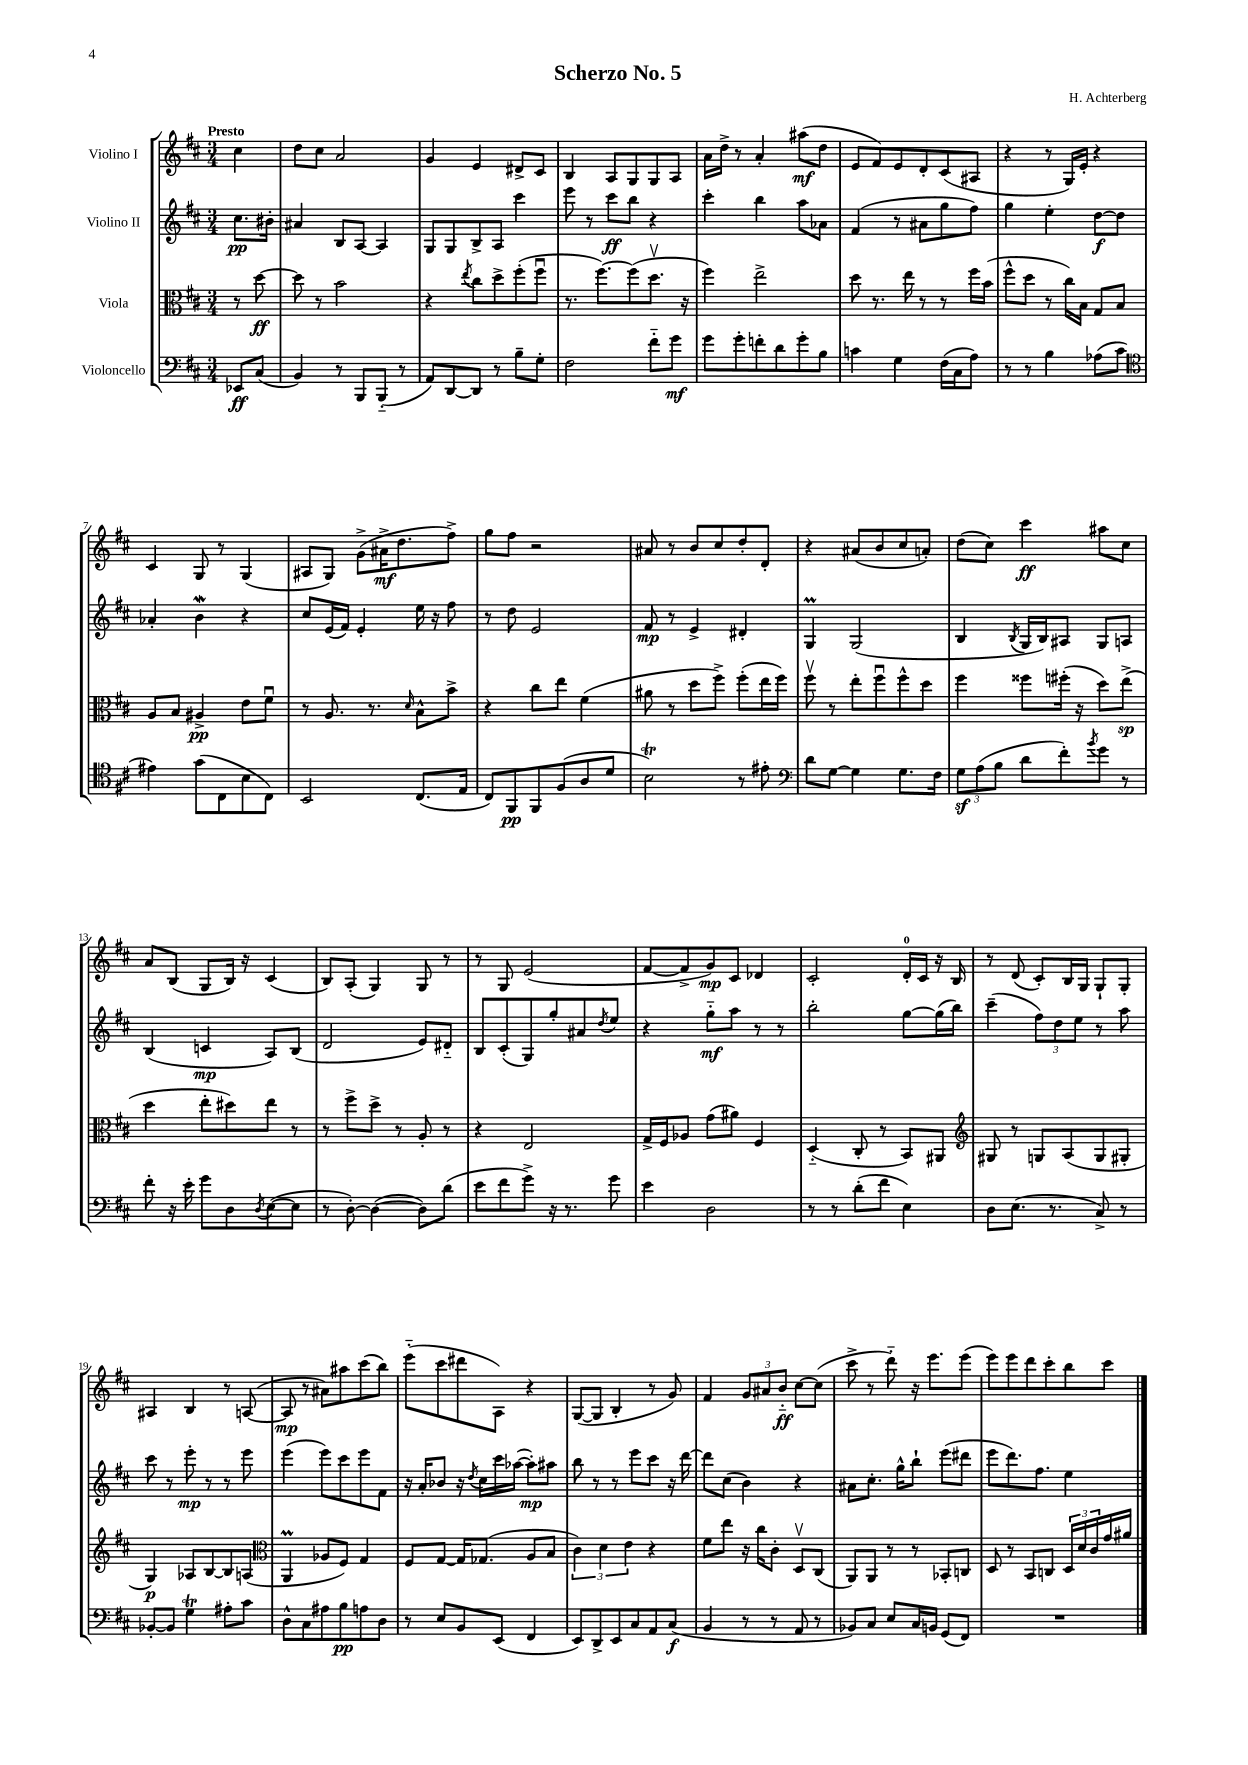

**kern	**kern	**kern	**kern
*staff4	*staff3	*staff2	*staff1
*clefF4	*clefC3	*clefG2	*clefG2
*k[f#c#]	*k[f#c#]	*k[f#c#]	*k[f#c#]
*M3/4	*M3/4	*M3/4	*M3/4
8EE-	8r	8.cc#	4cc#
(8C#	[8dd	.	.
.	.	16b#'	.
=	=	=	=
4BB)	8dd]	4a#	8dd
.	8r	.	8cc#
8r	2b	8B	2a
8BBB	.	[8A	.
(8BBB'~	.	4A]	.
8r	.	.	.
=	=	=	=
8AA)	4r	8G	4g
[8DD	.	8G	.
.	8qee	.	.
8DD]	8cc#	8B^	4e
8r	8dd^	8A	.
8B~	(8ff#'	4ccc#	8d#^
8G'	8ff#u	.	8c#
=	=	=	=
2F#	8.r	8eee	4B
.	.	8r	.
.	[8.ff#)	.	.
.	.	8ccc#	8A
.	(8ff#]	8bb	8G
8f#'~	8.ddv	4r	8G
8g	.	.	8A
.	16r	.	.
=	=	=	=
8g	4ff#)	4ccc#'	16a
.	.	.	16dd^
8g'	.	.	8r
8f'	2ee^	4bb	4a'
8d	.	.	.
8g'	.	8aa	(8aa#
8B	.	8a-	8dd
=	=	=	=
4c	8dd	(4f#	8e
.	8.r	.	8f#)
4G	.	8r	8e
.	16ee	.	.
.	8r	8a#	8d'
(16F#	8r	8gg	(8c#
16C#	.	.	.
8A)	16ff#	8ff#)	8A#
.	(16b	.	.
=	=	=	=
8r	8ff#^^	4gg	4r
8r	8dd	.	.
4B	8r	4ee'	8r
.	16cc#)	.	16G)
.	16B	.	16e'
(8A-	8G	[8dd	4r
8c#	8B	8dd]	.
=	=	=	=
*clefC4	*	*	*
4e#)	8A	4a-'	4c#
.	8B	.	.
(8g	4A#^	4b	8G
8C#	.	.	8r
8B	8e	4r	(4G
8C#)	8f#u	.	.
=	=	=	=
2BB	8r	8cc#	8A#
.	8.A	(16e	8G)
.	.	16f#)	.
.	.	4e'	(8g^
.	8.r	.	.
.	.	.	16a#^
.	.	.	8.dd
.	16qqd	.	.
(8.C#	8B^^	16ee	.
.	.	16r	.
.	8b^	8ff#	8ff#^)
16E	.	.	.
=	=	=	=
8C#)	4r	8r	8gg
8FF#	.	8dd	8ff#
8FF#	8cc#	2e	2r
(8F#	8ee	.	.
8A	(4f#	.	.
8d	.	.	.
=	=	=	=
2B)	8a#	8f#	8a#
.	8r	8r	8r
.	8dd	4e^	8b
.	8ff#^)	.	8cc#
8r	(8ff#'	4d#'	8dd'
8e#'	16ee	.	8d'
.	16ff#)	.	.
=	=	=	=
*clefF4	*	*	*
8d	8ff#v	4G	4r
[8G	8r	.	.
4G]	8ee'	(2G	(8a#
.	8ff#u	.	8b
8.G	8ff#^^	.	8cc#
.	8dd	.	8a')
16F#	.	.	.
=	=	=	=
12G	4ff#	4B	(8dd
(12A	.	.	.
.	.	.	8cc#)
12B	.	.	.
.	.	8qB	.
8d	8ff##	16G	4ccc#
.	.	16B)	.
8f#')	(16ff#'	8A#	.
.	16r	.	.
8qb	.	.	.
8g	8dd)	8G	8aa#
8r	(8ee^	8A	8cc#
=	=	=	=
8f#'	4dd	(4B	8a
16r	.	.	(8B
16e'	.	.	.
8g	8ee'	4c	8G
8D	8dd#)	.	16B)
.	.	.	16r
8qD	.	.	.
([8E	8ee	8A)	(4c#
8E]	8r	(8B	.
=	=	=	=
8r	8r	2d	8B)
[8D')	8ff#^	.	(8A'
(4D_	8dd^	.	4G)
.	8r	.	.
8D])	8A'	8e)	8G
(8d	8r	8d#'~	8r
=	=	=	=
8e	4r	8B	8r
8f#	.	(8c#'	8G
8g^)	2E	8G)	(2e
16r	.	8gg'	.
8.r	.	.	.
.	.	8a#	.
.	.	8qdd	.
8g	.	8ee	.
=	=	=	=
4e	16G^	4r	[8f#
.	16F#	.	.
.	8A-	.	8f#^]
2D	(8g	8gg'~	8g)
.	8a#)	8aa	8c#
.	4F#	8r	4d-
.	.	8r	.
=	=	=	=
8r	(4D'~	2bb'	2c#'
8r	.	.	.
(8d'	8C#'	.	.
8f#	8r	.	.
4E)	8BB)	[8gg	16d'
.	.	.	16c#
.	8AA#	(16gg]	16r
.	.	16bb)	16B
=	=	=	=
*	*clefG2	*	*
8D	8G#	(4ccc#~	8r
(8.E	8r	.	(8d
.	8G	12ff#)	8c#')
8.r	.	.	.
.	.	12dd	.
.	(8A	.	16B
.	.	12ee	.
.	.	.	16G
8C#^)	8G	8r	8G`
8r	8G#'	8aa	8G'
=	=	=	=
[8BB-'	4G)	8ccc#	4A#
8BB-]	.	8r	.
4G	8A-	8eee'	4B
.	[8B	8r	.
8A#'	8B]	8r	8r
8c#	(8A	8eee	([8A
=	=	=	=
*	*clefC3	*	*
8D^^	4AA	(4eee	8A]
8C#	.	.	8r
8A#	8A-	8eee)	8a#)
8B	8F#)	8ccc#	8aa#
8A	4G	8eee	(8ccc#
8D	.	8f#	8bb)
=	=	=	=
8r	8F#	16r	(8eee'~
.	.	16a'	.
8E	[8G	8b-	8ccc#
8BB	16G]	16r	8ddd#
.	.	8qdd	.
.	(8.G-	16cc#	.
(8EE	.	16ccc#	8A)
.	.	([16aa-	.
4FF#	8A	8aa-'])	4r
.	8B	8aa#	.
=	=	=	=
8EE)	6c#)	8bb	([8G
8DD^	.	8r	8G]
.	6d	.	.
8EE	.	8r	4B'
.	6e	.	.
8C#	.	8eee	.
8AA	4r	8ccc#	8r
(8C#	.	16r	8g)
.	.	[16ddd	.
=	=	=	=
4BB	8f#	8ddd]	4f#
.	8ee	(8cc#	.
8r	16r	4b)	12g
.	16cc#	.	.
.	.	.	12a#
8r	8c#'	.	.
.	.	.	12b'~
8AA	8Dv	4r	[8cc#
8r	(8C#	.	(8cc#]
=	=	=	=
8BB-)	8AA)	8a#	8ccc#^
8C#	8AA	8.cc#'	8r
8E	8r	.	8ddd'~)
.	.	16gg^^	.
16C#	8r	8bb`	16r
16BB	.	.	8.eee
(8GG	8BB-'	(8eee	.
8FF#)	8C	8ddd#	(8eee
=	=	=	=
2.r	8D	8eee	8eee)
.	8r	8.ddd)	8eee
.	8BB	.	8ddd
.	.	8.ff#	.
.	8C	.	8ccc#'
.	24D	4ee	8bb
.	24d	.	.
.	24c#	.	.
.	16g	.	8ccc#
.	16a#	.	.
==	==	==	==
*-	*-	*-	*-
